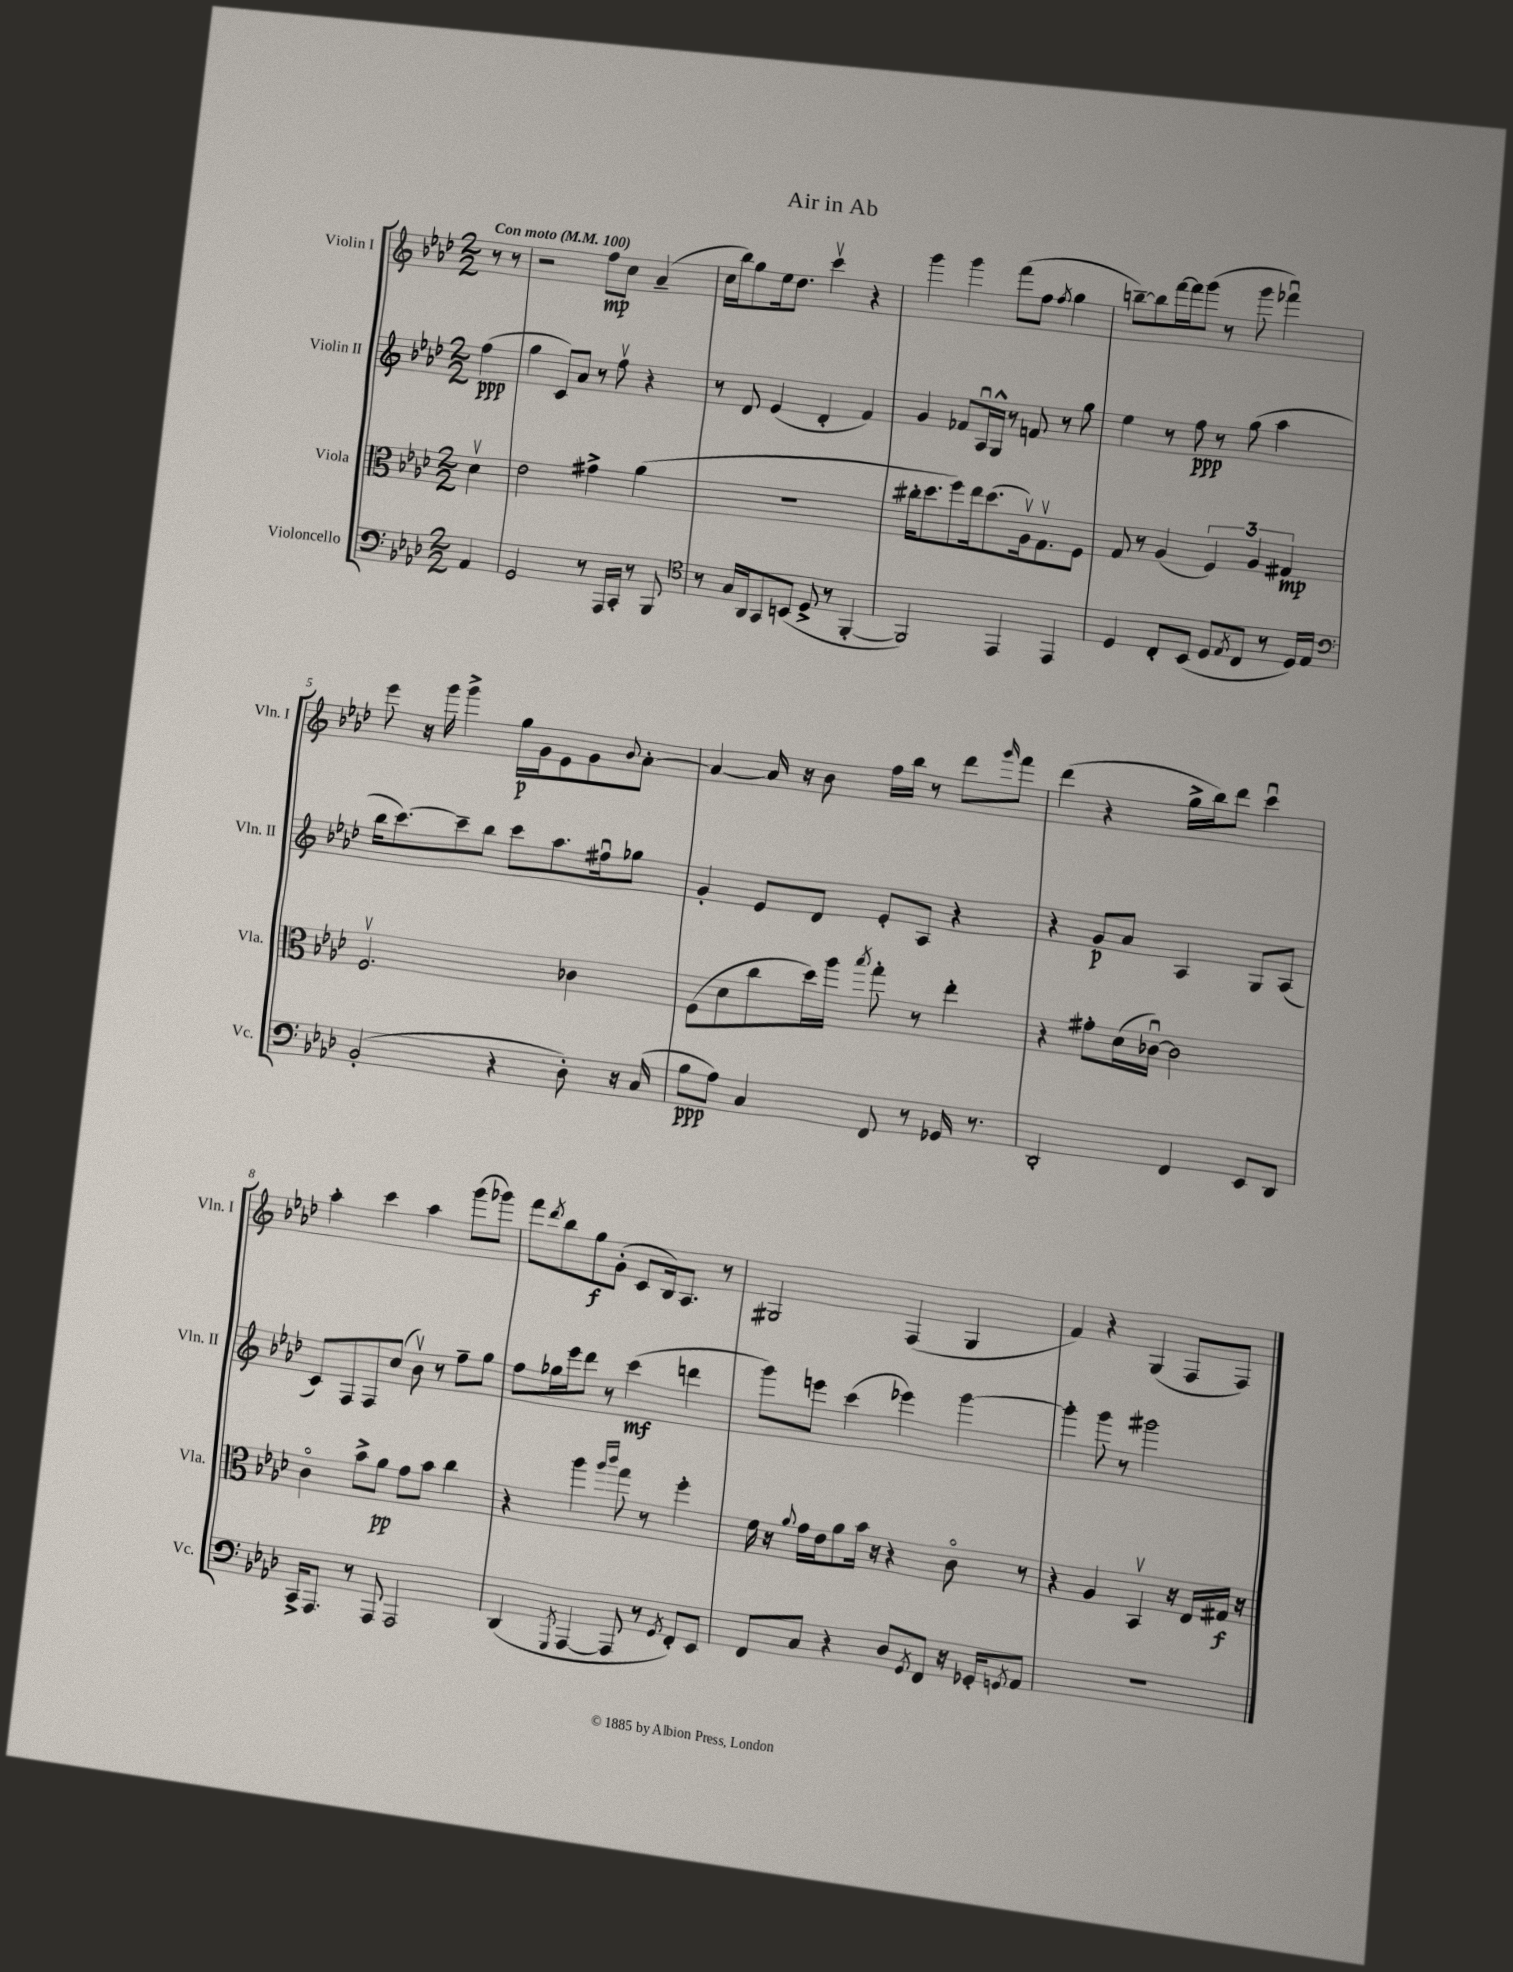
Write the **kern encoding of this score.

**kern	**dynam	**kern	**dynam	**kern	**dynam	**kern	**dynam
*part4	*part4	*part3	*part3	*part2	*part2	*part1	*part1
*staff4	*staff4	*staff3	*staff3	*staff2	*staff2	*staff1	*staff1
*I"Violoncello	*	*I"Viola	*	*I"Violin II	*	*I"Violin I	*
*I'Vc.	*	*I'Vla.	*	*I'Vln. II	*	*I'Vln. I	*
*clefF4	*	*clefC3	*	*clefG2	*	*clefG2	*
*k[b-e-a-d-]	*	*k[b-e-a-d-]	*	*k[b-e-a-d-]	*	*k[b-e-a-d-]	*
*M2/2	*	*M2/2	*	*M2/2	*	*M2/2	*
*MM100	*	*MM100	*	*MM100	*	*MM100	*
=	=	=	=	=	=	=	=
!	!	!	!	!	!	!LO:TX:a:B:t=Con moto	!
4AA-/	.	4d-v\	.	(4ff\	ppp	8r	.
.	.	.	.	.	.	8r	.
=1	=1	=1	=1	=1	=1	=1	=1
2GG/	.	2e-\	.	4gg\	.	2r	.
.	.	.	.	8c/L)	.	.	.
.	.	.	.	8a-/J	.	.	.
8r	.	4g#X^\	.	8r	.	8ff\L	mp
16AAA-/LL	.	.	.	8ffv\	.	8cc\J	.
16CC'/JJ	.	.	.	.	.	.	.
8r	.	(4a-\	.	4r	.	(4a-~/	.
8BBB-/	.	.	.	.	.	.	.
=2	=2	=2	=2	=2	=2	=2	=2
*clefC4	*	*	*	*	*	*	*
8r	.	1r	.	8r	.	16cc\LL	.
.	.	.	.	.	.	16bb-\J)	.
16G/LL	.	.	.	8d-/	.	8gg\	.
16AA-/J	.	.	.	.	.	.	.
8GG/	.	.	.	(4e-/	.	16ee-\k	.
.	.	.	.	.	.	8.dd-\J	.
(8BBn/J	.	.	.	.	.	.	.
8D-^/	.	.	.	4d-'/	.	4cccv\	.
8r	.	.	.	.	.	.	.
[4FF'/	.	.	.	4f/)	.	4r	.
=3	=3	=3	=3	=3	=3	=3	=3
2FF/])	.	16cc#X'\KL	.	4g/	.	4ggg\	.
.	.	8.dd-\	.	.	.	.	.
.	.	8ff\)	.	8f-X/L	.	4ggg\	.
.	.	16ee-\k	.	16A-u/L	.	.	.
.	.	(8.dd-\	.	16G^^/JJ	.	.	.
4EE-/	.	.	.	8r	.	(8fff\L	.
.	.	16A-v\k)	.	8fn/	.	8ff\J	.
.	.	8.Gv\	.	.	.	.	.
.	.	.	.	.	.	8qff/	.
4EE-/	.	.	.	8r	.	4gg\	.
.	.	8F\J	.	8gg\	.	.	.
=4	=4	=4	=4	=4	=4	=4	=4
4D-/	.	8G/	.	4ee-\	.	[8bbn~\L)	.
.	.	8r	.	.	.	8bb\]	.
8C'/L	.	(4A-/	.	8r	.	[16fff\L	.
.	.	.	.	.	.	16fff\J]	.
(8BB-/J	.	.	.	8ff\	ppp	(8ggg\J	.
8D-/L	.	6F/)	.	8r	.	8r	.
8qE-/	.	.	.	.	.	.	.
8C/J	.	.	.	(8gg\	.	8ggg\	.
.	.	6A-/	.	.	.	.	.
8r	.	.	.	4aa-\	.	4fff-Xu\)	.
.	.	6G#X/	mp	.	.	.	.
16D-/LL)	.	.	.	.	.	.	.
16E-/JJ	.	.	.	.	.	.	.
!!LO:LB:g=z
=5	=5	=5	=5	=5	=5	=5	=5
*clefF4	*	*	*	*	*	*	*
(2BB-'/	.	2.Fv/	.	16bb-\KL	.	8eee-\	.
.	.	.	.	[8.ccc\)	.	.	.
.	.	.	.	.	.	16r	.
.	.	.	.	.	.	16ggg\	.
.	.	.	.	8ccc~\]	.	4ggg^\	.
.	.	.	.	8bb-\J	.	.	.
4r	.	.	.	8ccc\L	.	16gg\LL	p
.	.	.	.	.	.	16g\J	.
.	.	.	.	8.aa-\	.	8e-\	.
8D-'\)	.	4c-X\	.	.	.	8g\	.
.	.	.	.	16ff#Xu\k	.	.	.
.	.	.	.	.	.	8qqb-/	.
16r	.	.	.	8gg-X\J	.	[8a-'\J	.
(16C/	.	.	.	.	.	.	.
=6	=6	=6	=6	=6	=6	=6	=6
8B-\L	ppp	(8F\L	.	4g'/	.	4a-/_	.
8A-\J)	.	8d-\	.	.	.	.	.
4C/	.	8cc\	.	8e-/L	.	16a-/]	.
.	.	.	.	.	.	16r	.
.	.	16dd-\L)	.	8d-/J	.	8b-\	.
.	.	16aa-\JJ	.	.	.	.	.
.	.	8qbb-/	.	.	.	.	.
8FF/	.	8gg'\	.	8e-'/L	.	16ff\LL	.
.	.	.	.	.	.	16bb-\JJ	.
8r	.	8r	.	8A-/J	.	8r	.
16GG-X/	.	4ee-'\	.	4r	.	8ddd-\L	.
8.r	.	.	.	.	.	.	.
.	.	.	.	.	.	16qqggg/	.
.	.	.	.	.	.	8fff\J	.
=7	=7	=7	=7	=7	=7	=7	=7
2DD-'/	.	4r	.	4r	.	(4ddd-\	.
.	.	8g#X'\L	.	8g/L	p	4r	.
.	.	(16d-\L	.	8a-/J	.	.	.
.	.	[16c-Xu\JJ)	.	.	.	.	.
4FF/	.	2c-\]	.	4A-/	.	16gg^\LL	.
.	.	.	.	.	.	16bb-\J)	.
.	.	.	.	.	.	8ddd-\J	.
8EE-/L	.	.	.	8G/L	.	4cccu\	.
8DD-/J	.	.	.	(8A-/J	.	.	.
!!LO:LB:g=z
=8	=8	=8	=8	=8	=8	=8	=8
16CC^/KL	.	4c\	.	8c/L)	.	4aa-'\	.
8.AAA-/J	.	.	.	.	.	.	.
.	.	.	.	8F/	.	.	.
8r	.	8b-^\L	.	8F/	.	4ccc\	.
8AAA-/	.	8a-\J	pp	(8cc/J	.	.	.
2AAA-/	.	8g\L	.	8b-v\)	.	4aa-\	.
.	.	8b-\J	.	8r	.	.	.
.	.	4cc\	.	8ff~\L	.	(8ggg\L	.
.	.	.	.	8gg\J	.	8ggg-X\J)	.
=9	=9	=9	=9	=9	=9	=9	=9
(4DD-/	.	4r	.	8ff\L	.	8fff\L	.
.	.	.	.	.	.	8qddd-/	.
.	.	.	.	16gg-X\L	.	8bb-\	.
.	.	.	.	16eee-\J	.	.	.
8qGGG/	.	.	.	.	.	.	.
[4AAA-/	.	4aa-\	.	8ddd-\J	.	8gg\	f
.	.	.	.	8r	.	(8g'\J	.
.	.	16qqaa-/LL	.	.	.	.	.
.	.	16qqccc/JJ	.	.	.	.	.
8AAA-/]	.	8gg\	.	(4ccc\	mf	8c/L	.
8r	.	8r	.	.	.	16B-/k)	.
.	.	.	.	.	.	8.A-/J	.
8qGG/	.	.	.	.	.	.	.
8FF'/L)	.	4ff'\	.	4dddn\	.	.	.
8EE-/J	.	.	.	.	.	8r	.
=10	=10	=10	=10	=10	=10	=10	=10
8FF/L	.	16f\	.	8ggg\L)	.	2G#X/	.
.	.	16r	.	.	.	.	.
.	.	8qqa-/	.	.	.	.	.
8C/J	.	16g\LL	.	8eeen\J	.	.	.
.	.	16e-\J	.	.	.	.	.
4r	.	8a-\	.	(4ccc\	.	.	.
.	.	16b-\Jk	.	.	.	.	.
.	.	16r	.	.	.	.	.
8D-/L	.	4r	.	4eee-X\)	.	(4F/	.
8qGG/	.	.	.	.	.	.	.
8FF/J	.	.	.	.	.	.	.
16r	.	8c\	.	[4ggg\	.	4G#/	.
16GG-X'/KL	.	.	.	.	.	.	.
8qGGn/	.	.	.	.	.	.	.
8AA-/J	.	8r	.	.	.	.	.
=11	=11	=11	=11	=11	=11	=11	=11
1r	.	4r	.	4ggg'\]	.	4f/)	.
.	.	4A-/	.	8ggg\	.	4r	.
.	.	.	.	8r	.	.	.
.	.	4BB-v/	.	2ggg#X\	.	(4G/	.
.	.	16r	.	.	.	8F/L	.
.	.	16E-/LL	.	.	.	.	.
.	.	16G#X/JJ	f	.	.	8F/J)	.
.	.	16r	.	.	.	.	.
==	==	==	==	==	==	==	==
*-	*-	*-	*-	*-	*-	*-	*-
